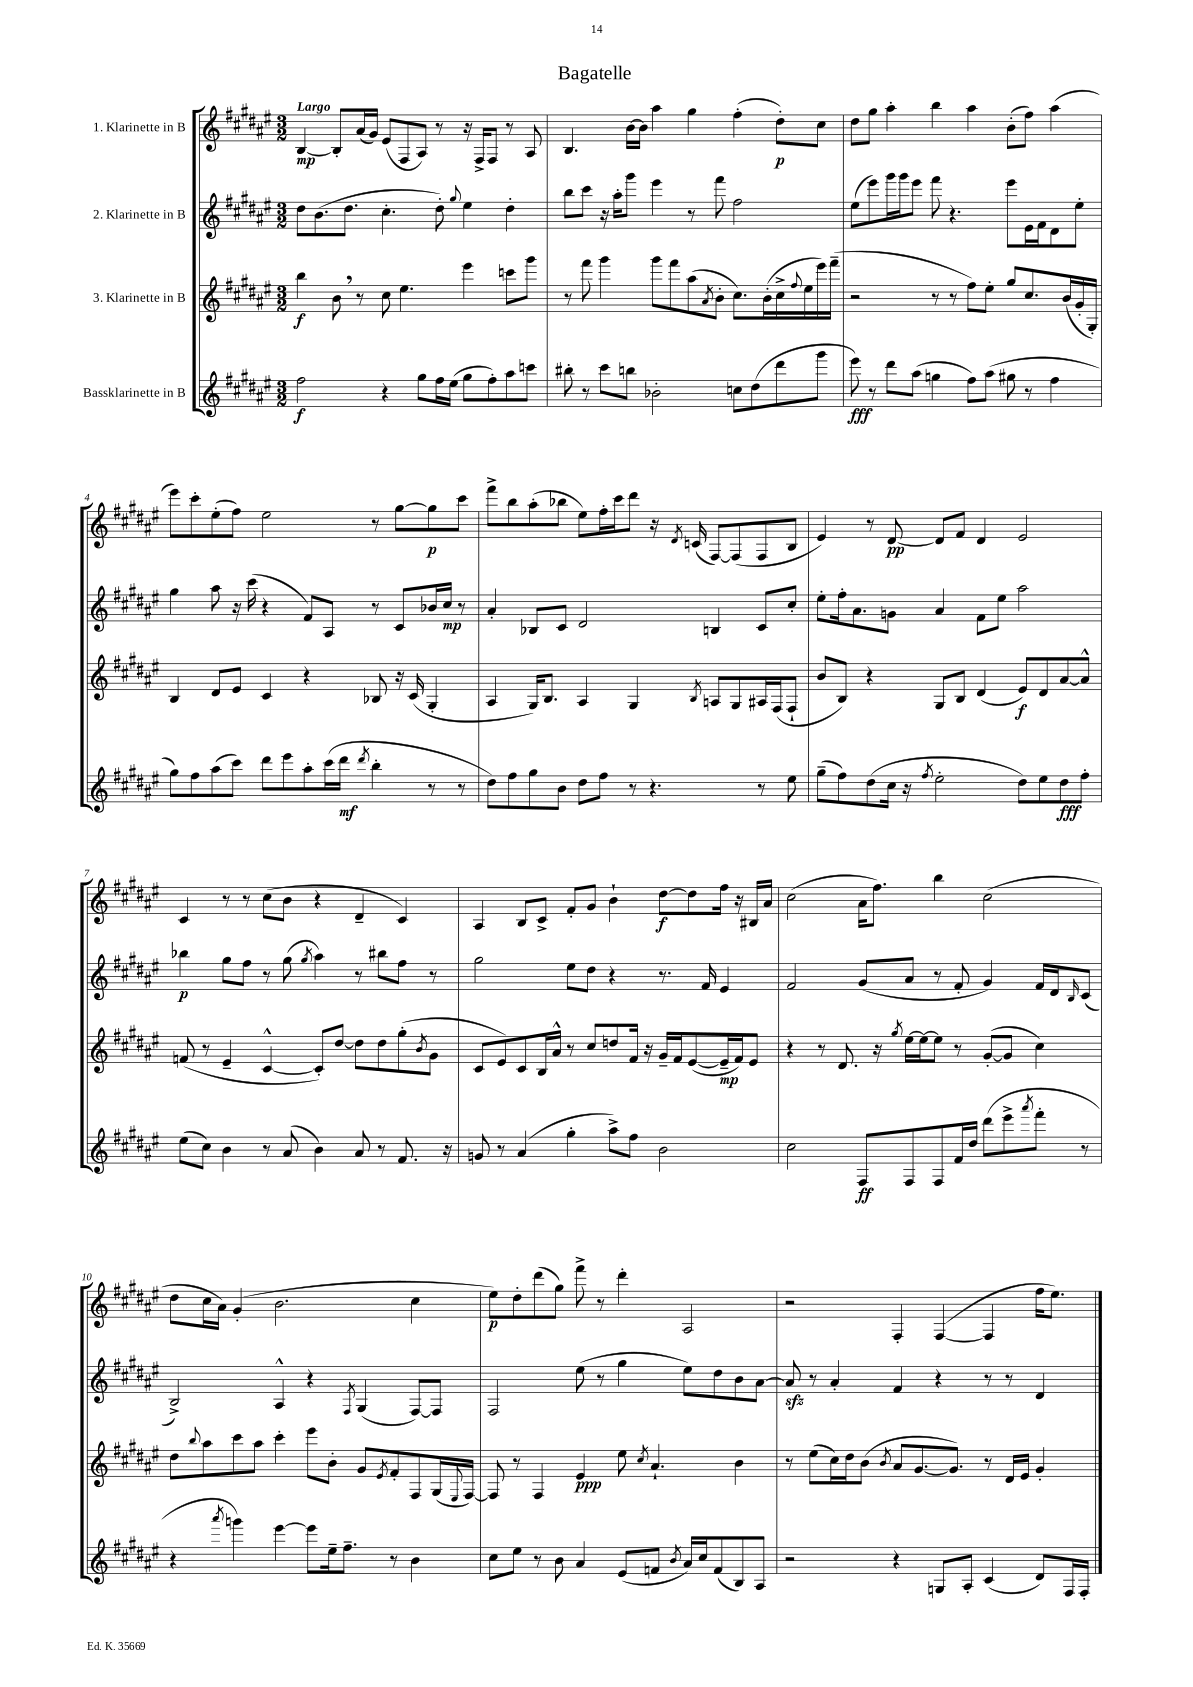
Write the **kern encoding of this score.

**kern	**kern	**kern	**kern
*staff4	*staff3	*staff2	*staff1
*clefG2	*clefG2	*clefG2	*clefG2
*k[f#c#g#d#a#e#]	*k[f#c#g#d#a#e#]	*k[f#c#g#d#a#e#]	*k[f#c#g#d#a#e#]
*M3/2	*M3/2	*M3/2	*M3/2
2ff#\	4bb\	8dd#\L	[4B/
.	.	(8.b\	.
.	8b\	.	8B'/]L
.	.	8.dd#\J	.
.	8r	.	(16a#/L
.	.	.	16g#/JJ)
4r	8cc#\	4.cc#'\	(8e#/L
.	4.ee#\	.	8F#/
8gg#\L	.	.	8A#/J)
16ff#\L	.	8dd#'\)	8r
(16ee#\JJ	.	.	.
.	.	8qqgg#/	.
8gg#\L	4eee#\	4ee#\	16r
.	.	.	16F#^/LK
8ff#'\)	.	.	8F#/J
8aa#\	8ccc\L	4dd#'\	8r
8ccc\J	8ggg#\J	.	8A#/
=	=	=	=
8bb#'\	8r	8bb\L	4.B/
8r	8fff#\	8ccc#\J	.
8ccc#\L	4ggg#\	16r	.
.	.	16aa#'\LK	.
8bb\J	.	8ggg#\J	[16b\LL
.	.	.	16b\]JJ
2b-'\	8ggg#\L	4eee#\	4aa#\
.	8fff#\	.	.
.	(8aa#\	8r	4gg#\
.	8qa#/	.	.
.	8b'\J	8fff#\	.
8cc\L	8.cc#\L)	2ff#\	(4ff#'\
(8dd#\	.	.	.
.	(16b'\L	.	.
8ddd#\	16cc#^\	.	8dd#'\L)
.	8qqff#/	.	.
.	16ee#\	.	.
8ggg#\J	16eee#\)	.	8cc#\J
.	(16fff#~\JJ	.	.
=	=	=	=
8eee#\)	2r	(8ee#\L	8dd#\L
8r	.	8eee#\)	8gg#\J
8ddd#\L	.	16ggg#\L	4aa#'\
.	.	16ggg#\J	.
(8aa#\J	.	8eee#\J	.
4gg\	8r	8fff#\	4bb\
.	8r	4.r	.
8ff#\L)	8ff#\L)	.	4aa#\
(8aa#\J	8ee#'\J	.	.
8gg#\	8gg#/L	8eee#\L	(8b'\L
8r	8.cc#/	16e#\L	8ff#\J)
.	.	16f#\J	.
4ff#\	.	8d#\	(4aa#\
.	(16b/L	.	.
.	16g#'/	8ee#'\J	.
.	16G#'/JJ)	.	.
=	=	=	=
8gg#\L)	4B/	4gg#\	8eee#\L)
8ff#\	.	.	8ccc#'\
(8aa#\	8d#/L	8aa#\	(8ee#'\
8ccc#\J)	8e#/J	16r	8ff#\J)
.	.	(16ccc#\	.
8ddd#\L	4c#/	4r	2ee#\
8eee#\	.	.	.
8aa#'\	4r	8f#/L)	.
(16ccc#\L	.	8A#/J	.
16ddd#\JJ	.	.	.
8qddd#/	.	.	.
4bb'\	8B-/	8r	8r
.	16r	8c#/L	[8gg#\L
.	(16c#/	.	.
8r	4G#'/	16b-/L	8gg#\]
.	.	16cc#/JJ	.
8r	.	8r	8ccc#\J
=	=	=	=
8dd#\L)	4A#/	4a#'/	8fff#^\L
8ff#\	.	.	8bb\
8gg#\	16G#/LK)	8B-/L	(8aa#'\
.	8.B/J	.	.
8b\J	.	8c#/J	8bb-\J
8dd#\L	4A#/	2d#/	8ee#\L)
8ff#\J	.	.	16ff#'\L
.	.	.	16ccc#\J
8r	4G#/	.	8ddd#\J
4.r	.	.	16r
.	.	.	8qd#/
.	.	.	(16c/
.	8qB/	.	.
.	8A/L	4B/	[8F#/L)
.	8G#/	.	(8F#/]
8r	16A#/L	8c#/L	8F#/
.	(16F#/J	.	.
8ee#\	8F#`/J	8cc#'/J	8B/J
=	=	=	=
(8gg#~\L	8b/L	8ee#'\L	4e#/)
8ff#\)	8B/J)	16ff#'\k	.
.	.	8.a#\	.
(8dd#\	4r	.	8r
16cc#\Jk	.	8g\J	[8d#/
16r	.	.	.
8qff#/	.	.	.
2ee#'\	8G#/L	4a#/	8d#/]L
.	8B/J	.	8f#/J
.	(4d#/	8f#\L	4d#/
.	.	8ee#\J	.
8dd#\L)	8e#/L)	2aa#\	2e#/
8ee#\	8d#/	.	.
8dd#\	[8a#/	.	.
8ff#'\J	8a#^^/]J	.	.
=	=	=	=
(8ee#\L	(8f/	4bb-\	4c#/
8cc#\J)	8r	.	.
4b\	4e#~/	8gg#\L	8r
.	.	8ff#\J	8r
8r	[4c#^^/	8r	(8cc#\L
(8a#/	.	(8gg#\	8b\J
.	.	8qgg#/	.
4b\)	8c#'/]L)	4aa#\)	4r
.	[8dd#/J	.	.
8a#/	8dd#\]L	8r	4d#~/
8r	8dd#\	8bb#\L	.
8.f#/	(8gg#'\	8ff#\J	4c#/)
.	8qb/	.	.
.	8g#\J	8r	.
16r	.	.	.
=	=	=	=
8g/	8c#/L	2gg#\	4A#/
8r	8e#/)	.	.
(4a#/	8c#/	.	8B/L
.	16B/L	.	8c#^/J
.	16a#^^/JJ	.	.
4gg#'\	8r	8ee#\L	8f#'/L
.	8cc#/L	8dd#\J	8g#/J
8aa#^\L)	8dd/	4r	4b`\
8ff#\J	16f#/Jk	.	.
.	16r	.	.
2b\	16g#~/LL	8.r	[8dd#\L
.	16f#/J	.	.
.	([8e#/	.	8dd#\]
.	.	16f#/	.
.	16e#~/]L	4e#/	16ff#\Jk
.	16f#/J)	.	16r
.	8e#/J	.	16B#/LL
.	.	.	16a#/JJ
=	=	=	=
2cc#\	4r	2f#/	(2cc#\
.	8r	.	.
.	8.d#/	.	.
8F#/L	.	(8g#/L	16a#\LK
.	16r	.	8.ff#\J)
.	8qgg#/	.	.
8F#/	[16ee#\LL	8a#/J	.
.	16ee#\_J	.	.
8F#/	8ee#\]J	8r	4bb\
16f#/L	8r	8f#'/	.
16dd#/JJ	.	.	.
(8ddd#\L	([8g#'/L	4g#/)	(2cc#\
8eee#^\	8g#/]J	.	.
8qaaa#/	.	.	.
8fff#'\J	4cc#\)	16f#/LL	.
.	.	16d#/J	.
.	.	16qqB/	.
8r	.	(8c#/J	.
=	=	=	=
4r	8dd#\L	2B^/)	8dd#\L
.	8qqbb/	.	.
.	8aa#\	.	16cc#\L
.	.	.	16a#\JJ)
8qaaa#/	.	.	.
4ggg\)	8ccc#\	.	(4g#'/
.	8aa#\J	.	.
[4eee#\	4ccc#'\	4A#^^/	2.b\
8eee#\]L	8eee#\L	4r	.
16ee#~\k	8b'\J	.	.
8.ff#~\J	.	.	.
.	.	8qF#/	.
.	8g#/L	(4G#/	.
.	8qe#/	.	.
8r	8f#'/	.	.
4b\	8F#/	[8F#/L)	4cc#\
.	(16G#/L	8F#/]J	.
.	8qqE#/	.	.
.	[16F#/JJ)	.	.
=	=	=	=
8cc#\L	8F#/]	2F#/	8ee#\L)
8ee#\J	8r	.	8dd#'\
8r	4F#/	.	(8ddd#\
8b\	.	.	8gg#\J)
4a#/	4e#/	(8ee#\	8fff#^\
.	.	8r	8r
(8e#/L	8ee#\	4gg#\	4ddd#'\
.	8qcc#/	.	.
8f/J	4.a#`/	.	.
8qb/	.	.	.
16a#/LL)	.	8ee#\L)	2A#/
16cc#/J	.	.	.
(8f/	.	8dd#\	.
8B/)	4b\	8b\	.
8A#/J	.	[8a#\J	.
=	=	=	=
2r	8r	8a#/]	2r
.	(8ee#\L	8r	.
.	16cc#\L)	4a#'/	.
.	16dd#\J	.	.
.	(8b\J	.	.
.	8qb/	.	.
4r	8a#/L	4f#/	4F#'/
.	[8.g#/	.	.
8G/L	.	4r	([4F#/
.	8.g#/]J)	.	.
8A#'/J	.	.	.
(4c#/	8r	8r	4F#/]
.	16d#/LL	8r	.
.	16e#/JJ	.	.
8d#/L)	4g#'/	4d#/	16ff#\LK
.	.	.	8.ee#\J)
16F#/L	.	.	.
16F#'/JJ	.	.	.
==	==	==	==
*-	*-	*-	*-
